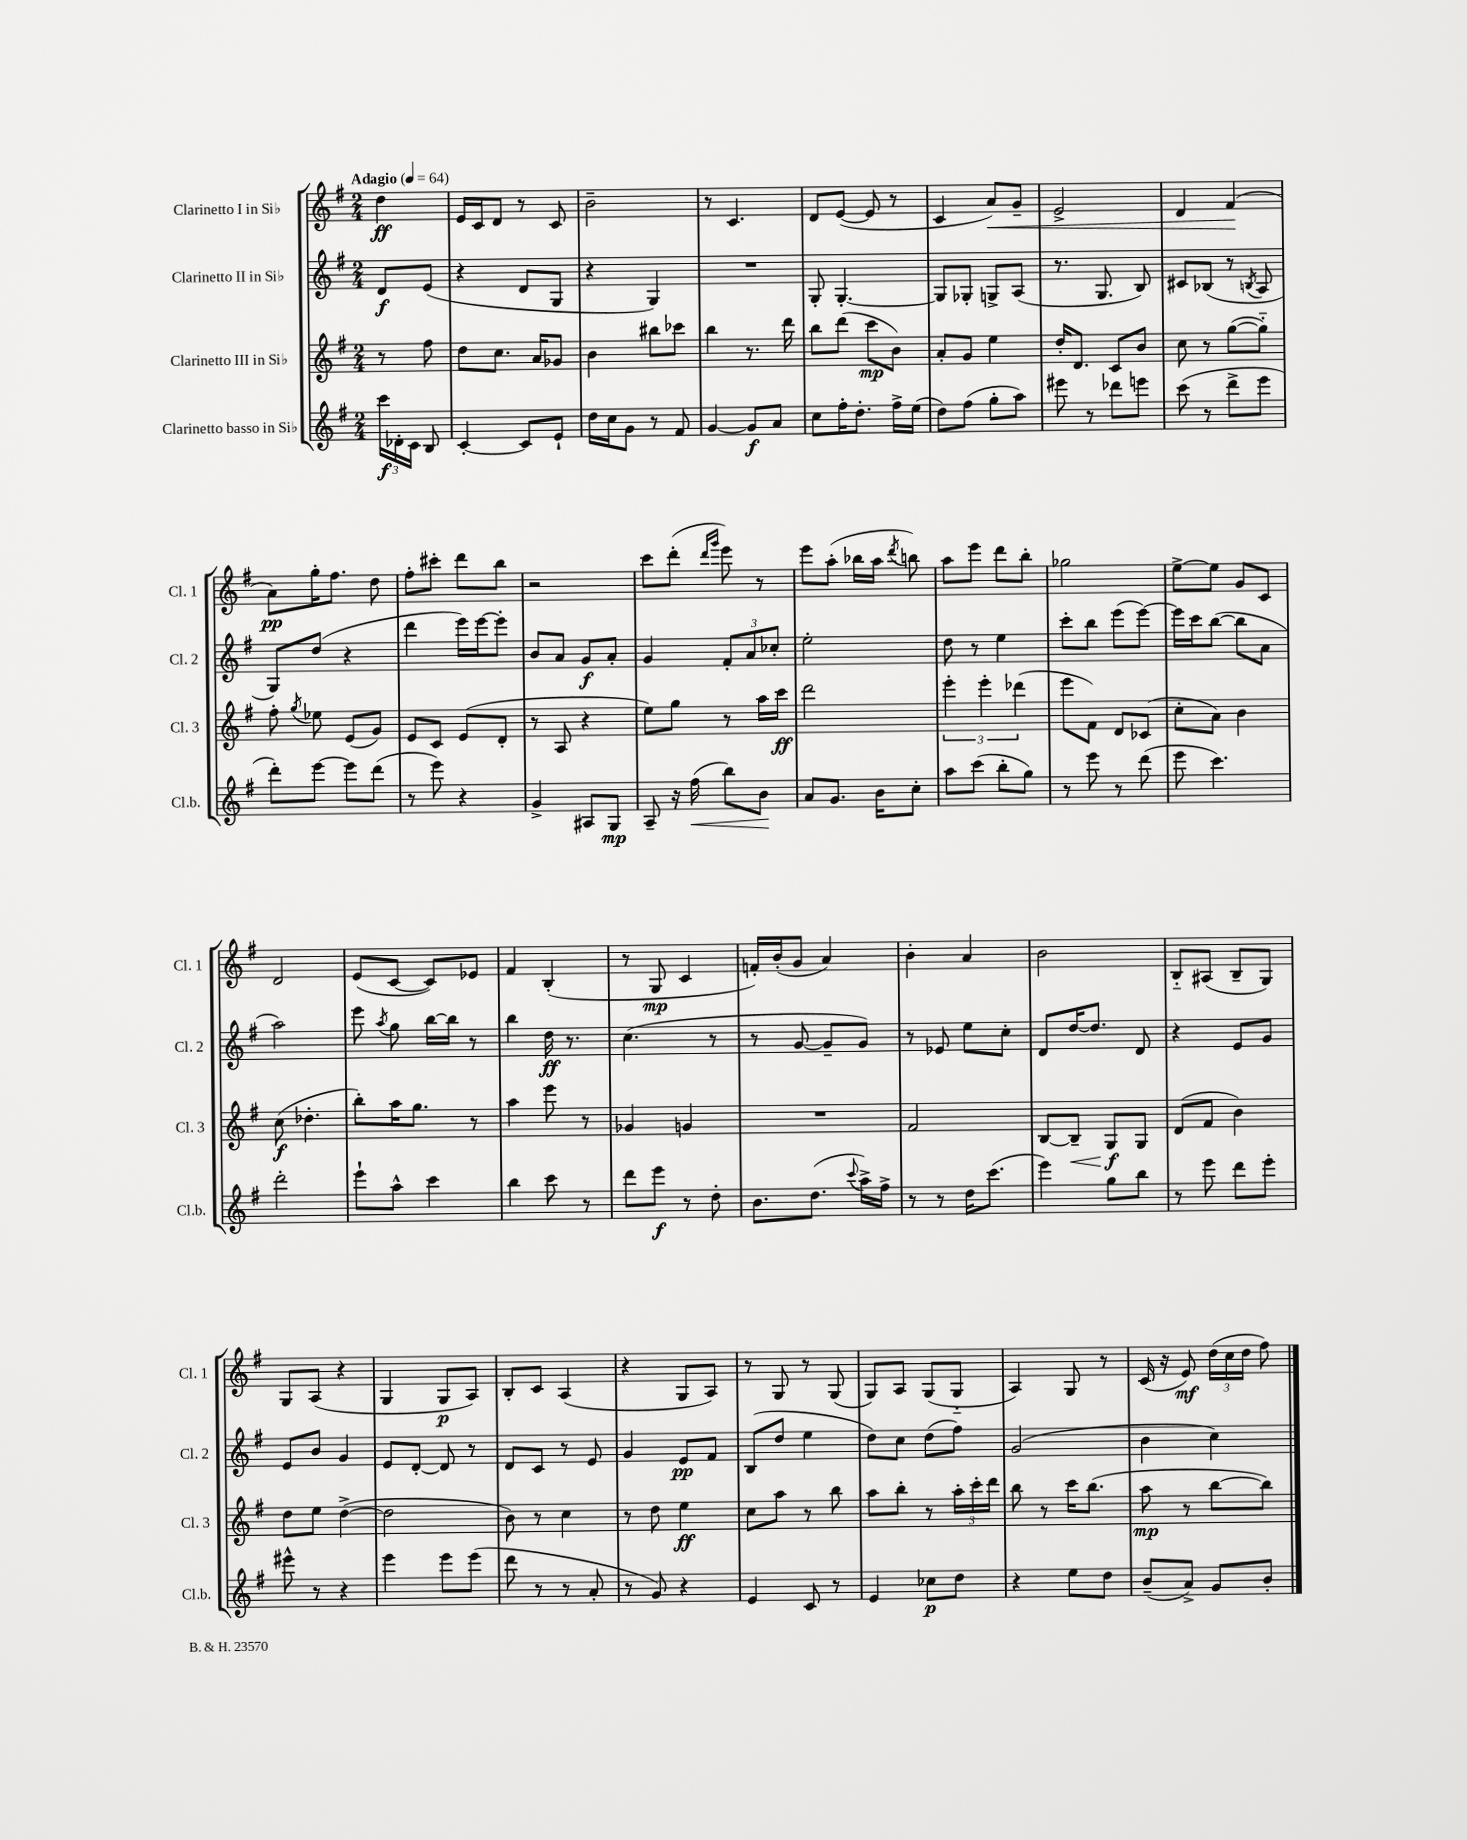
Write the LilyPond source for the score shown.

<<
\new StaffGroup <<
\new Staff = "s0" \with { instrumentName = "Clarinetto I in Sib" shortInstrumentName = "Cl. 1" } {
    \clef treble \key g \major \numericTimeSignature \time 2/4 \partial 4 \tempo "Adagio" 4 = 64
    \autoBeamOff d''4\ff |
    e'16[ c'16 d'8] r8 c'8 |
    b'2-- |
    r8 c'4. |
    d'8[ e'8]~( e'8 r8 |
    c'4 a'8[\<) g'8]-- |
    e'2-> |
    d'4 fis'4\!( |
    a'8[\pp) g''16-. fis''8.] d''8 |
    fis''8[-. cis'''8]-. d'''8[ b''8] |
    r2 |
    c'''8[ d'''8]-.( \grace { d'''16[ g'''16] } e'''8) r8 |
    e'''8[ a''8]-.( bes''16[ a''16] \acciaccatura { d'''8 } b''8) |
    a''8[ e'''8] d'''8[ b''8]-. |
    ges''2 |
    e''8[~-> e''8] g'8[ c'8] |
    d'2 |
    e'8[( c'8]~ c'8[) ees'8] |
    fis'4 b4-.( |
    r8 g8\mp c'4 |
    f'16[-.) b'16-.( g'8] a'4) |
    b'4-. a'4 |
    b'2 |
    b8[-_ ais8]( b8[-- g8]) |
    g8[ a8]( r4 |
    g4 g8[\p a8]) |
    b8[-. c'8] a4( |
    r4 g8[ a8]) |
    r8 g8 r8 g8( |
    g8[) a8] g8[( g8]-_ |
    a4) g8 r8 |
    c'16( r16 e'8\mf) \tuplet 3/2 { d''16[( c''16 d''16] } fis''8) \bar "|." |
}
\new Staff = "s1" \with { instrumentName = "Clarinetto II in Sib" shortInstrumentName = "Cl. 2" } {
    \clef treble \key g \major \numericTimeSignature \time 2/4 \partial 4
    \autoBeamOff d'8[\f e'8]( |
    r4 d'8[ g8] |
    r4 g4) |
    R2 |
    g8-. g4.~-. |
    g8[ ges8]-. g8[-> a8]( |
    r8. g8. b8) |
    cis'8[ bes8]( r8 \acciaccatura { b8 } a8 |
    g8[) d''8]( r4 |
    d'''4 e'''16[) e'''16~ e'''8]-. |
    b'8[ a'8] g'8[\f a'8]-. |
    g'4 \tuplet 3/2 { fis'8[-. a'8 ces''8]-. } |
    e''2-. |
    d''8 r8 e''4 |
    c'''8[-. b''8] e'''8[( e'''8]~) |
    e'''16[ c'''16 b''8]~( b''8[ a'8] |
    a''2) |
    e'''8 \acciaccatura { a''8 } g''8 b''16[~ b''16] r8 |
    b''4 d''16\ff r8. |
    c''4.( r8 |
    r8 g'8~ g'8[-- g'8]) |
    r8 ees'8 e''8[ c''8]-. |
    d'8[ d''16~ d''8.] d'8 |
    r4 e'8[ g'8] |
    e'8[ b'8] g'4 |
    e'8[ d'8]~-. d'8 r8 |
    d'8[ c'8] r8 e'8 |
    g'4 e'8[\pp fis'8] |
    b8[( d''8] e''4 |
    d''8[) c''8] d''8[( fis''8]) |
    g'2( |
    b'4 c''4) \bar "|." |
}
\new Staff = "s2" \with { instrumentName = "Clarinetto III in Sib" shortInstrumentName = "Cl. 3" } {
    \clef treble \key g \major \numericTimeSignature \time 2/4 \partial 4
    \autoBeamOff r8 fis''8 |
    d''8[ c''8.] a'16[ ges'8] |
    b'4 bis''8[ ces'''8] |
    b''4 r8. d'''16 |
    b''8[ d'''8]( c'''8[\mp b'8]) |
    a'8[-. g'8] e''4 |
    d''16[-. d'8.] c'8[ b'8] |
    c''8 r8 g''8[~( g''8]-_) |
    fis''8-. \acciaccatura { g''8 } ees''8 e'8[( g'8]) |
    e'8[ c'8] e'8[( d'8]-. |
    r8 a8 r4 |
    e''8[) g''8] r8 a''16[ c'''16]\ff |
    d'''2 |
    \tuplet 3/2 { e'''4-. e'''4-. des'''4( } |
    e'''8[ fis'8]) d'8[ ces'8]( |
    c''8[-. a'8]) b'4 |
    c''8\f( des''4.-. |
    b''8[-.) a''16 g''8.] r8 |
    a''4 e'''8 r8 |
    ges'4 g'4 |
    R2 |
    fis'2 |
    b8[~ b8]--\< g8[\f\! g8] |
    d'8[( fis'8] b'4) |
    d''8[ e''8] d''4~->( |
    d''2 |
    b'8) r8 c''4 |
    r8 d''8 e''4\ff |
    c''8[ a''8] r8 b''8 |
    a''8[ b''8]-. r8 \tuplet 3/2 { a''16[-. c'''16-. d'''16] } |
    b''8 r8 c'''16[ b''8.]( |
    a''8\mp r8 b''8[~ b''8]) \bar "|." |
}
\new Staff = "s3" \with { instrumentName = "Clarinetto basso in Sib" shortInstrumentName = "Cl.b." } {
    \clef treble \key g \major \numericTimeSignature \time 2/4 \partial 4
    \autoBeamOff \tuplet 3/2 { c'''16[\f des'16-. c'16] } b8 |
    c'4~-. c'8[ e'8]-! |
    d''16[ c''16 g'8] r8 fis'8 |
    g'4~ g'8[\f a'8] |
    c''8[ fis''16-. d''8.]-. fis''16[-> e''16]( |
    d''8[) fis''8]( g''8[-. a''8]) |
    eis'''8 r8 des'''8[ e'''8] |
    c'''8( r8 d'''8[-> e'''8] |
    d'''8[-.) e'''8]~ e'''8[ d'''8]( |
    r8 e'''8) r4 |
    g'4-> ais8[ g8]\mp |
    a8-- r16 fis''16\<( b''8[) b'8]\! |
    a'8[ g'8.] b'16[ c''8]-. |
    a''8[ c'''8]( b''8[-. g''8]) |
    r8 e'''8 r8 d'''8( |
    e'''8 c'''4.) |
    d'''2-. |
    e'''8[-! a''8]-^ c'''4 |
    b''4 c'''8 r8 |
    d'''8[ e'''8]\f r8 d''8-. |
    b'8.[ d''8.]( \appoggiatura { c'''8 } a''16[->) fis''16]-> |
    r8 r8 d''16[ c'''8.]( |
    e'''4) g''8[ b''8] |
    r8 e'''8 d'''8[ e'''8]-. |
    eis'''8-^ r8 r4 |
    e'''4 e'''8[ e'''8]( |
    d'''8 r8 r8 a'8-. |
    r8 g'8) r4 |
    e'4 c'8 r8 |
    e'4 ces''8[\p d''8] |
    r4 e''8[ d''8] |
    b'8[--( a'8]->) g'8[ b'8]-. \bar "|." |
}
>>
>>
\layout { \context { \Score \remove "Bar_number_engraver" } }
